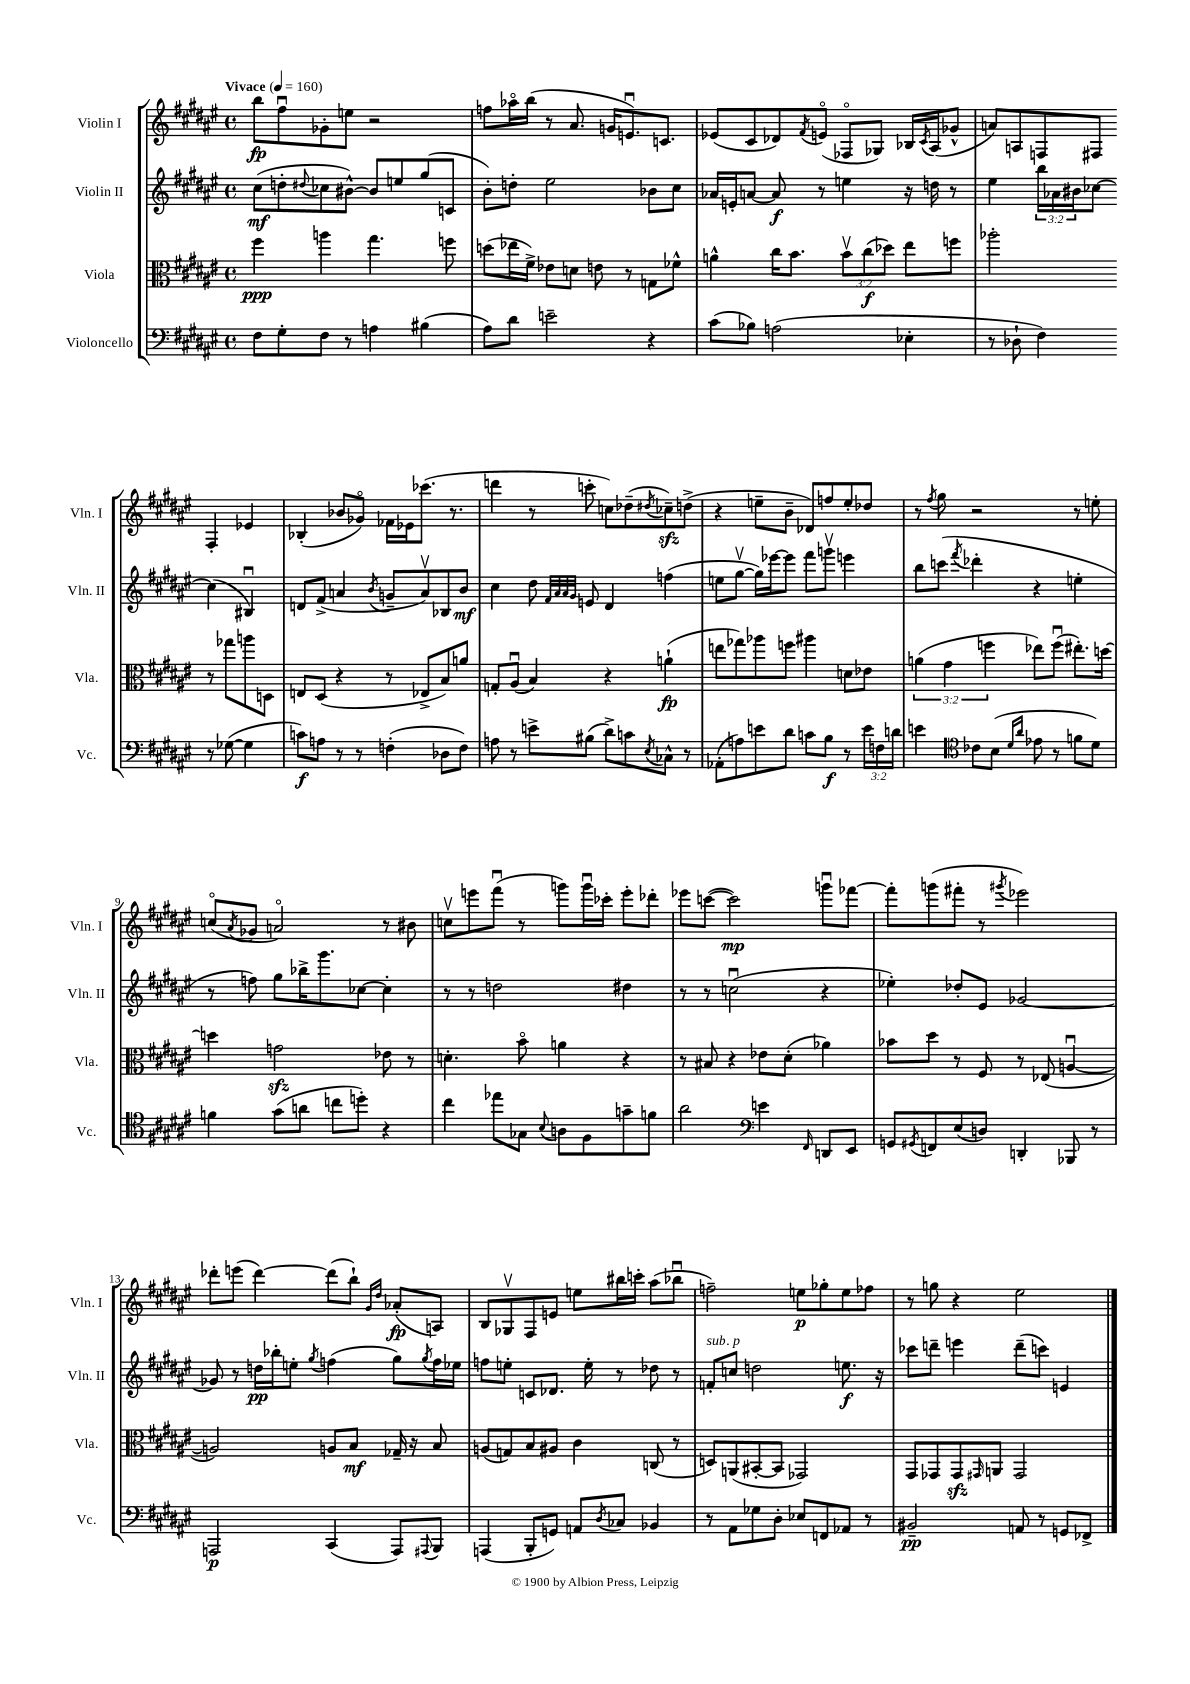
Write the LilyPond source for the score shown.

<<
\new StaffGroup <<
\new Staff = "s0" \with { instrumentName = "Violin I" shortInstrumentName = "Vln. I" } {
    \clef treble \key fis \major \defaultTimeSignature \time 4/4 \tempo "Vivace" 4 = 160
    b''8\fp fis''8\downbow ges'8-. e''8 r2 |
    f''8 aes''16\flageolet b''16( r8 ais'8. g'16 e'8.\downbow) c'8. |
    ees'8( cis'8 des'8) \acciaccatura { fis'8 } e'8\flageolet( fes8\flageolet ges8) bes16 \acciaccatura { cis'8 } ais16( ges'8-^ |
    a'8) a8 f8 fis8 fis4-. ees'4 |
    bes4-.( bes'8 ges'8\flageolet) fes'16 ees'16 ces'''8.( r8. |
    d'''4 r8 c'''8-. c''8) des''8--( \acciaccatura { dis''8 } ces''8--\sfz) d''8->( |
    r4 e''8-- b'8-- des'8) f''8 e''8-. des''8 |
    r8 \acciaccatura { fis''8 } gis''8 r2 r8 e''8-. |
    c''8\flageolet( \acciaccatura { ais'8 } ges'8 a'2\flageolet) r8 bis'8 |
    c''8\upbow e'''8 fis'''8\downbow( r8 g'''8) g'''16\downbow ces'''16-. e'''8-. des'''8-. |
    ees'''8 c'''8~( c'''2\mp) g'''8\downbow fes'''8~ |
    fes'''8-. g'''8( fis'''8-. r8 \acciaccatura { gis'''8 } ees'''2) |
    des'''8-. e'''8( des'''4~) des'''8( b''8-!) \grace { gis'16 dis''16 } aes'8-.\fp( a8) |
    b8 ges8\upbow fis8 e'8 e''8 bis''16 c'''16-. ais''8( bes''8\downbow |
    f''2--) e''8\p ges''8-. e''8 fes''8 |
    r8 g''8 r4 eis''2 \bar "|." |
}
\new Staff = "s1" \with { instrumentName = "Violin II" shortInstrumentName = "Vln. II" } {
    \clef treble \key fis \major \defaultTimeSignature \time 4/4 \override Staff.TupletNumber.text = #tuplet-number::calc-fraction-text
    cis''8\mf( d''8-. \appoggiatura { dis''8 } ces''8 bis'8~-^) bis'8 e''8 gis''8( c'8 |
    b'8-.) d''8-. eis''2 bes'8 cis''8 |
    aes'16 e'16-. a'8~ a'8\f r8 e''4 r16 d''16 r8 |
    eis''4 \tuplet 3/2 { b''16 aes'16 bis'16 } ces''8~ ces''4( bis4\downbow) |
    d'8 fis'8->( a'4 \acciaccatura { b'8 } g'8-- a'8\upbow) bes8 b'8\mf |
    cis''4 dis''8 \grace { fis'32 ais'32 ais'32 gis'32 } e'8 dis'4 f''4( |
    e''8 gis''8~\upbow gis''16) ees'''16~ ees'''8 fis'''8 g'''8\upbow e'''4 |
    b''8 c'''8( \acciaccatura { fis'''8 } des'''4-. r4 e''4-. |
    r8 f''8) gis''8 bes''16-> gis'''8. ces''8~ ces''4-. |
    r8 r8 d''2 dis''4 |
    r8 r8 c''2\downbow( r4 |
    ees''4-.) des''8-. eis'8 ges'2~ |
    ges'8 r8 d''16\pp bes''16-. e''8-. \acciaccatura { gis''8 } f''4( gis''8) \acciaccatura { gis''8 } f''16 ees''16 |
    f''8 e''8-. c'8 des'8. e''16-. r8 des''8 r8 |
    f'8-.^\markup { \italic "sub. p" } c''8 d''2 e''8.\f r16 |
    ces'''8 d'''8-- e'''4 d'''8--( c'''8) e'4 \bar "|." |
}
\new Staff = "s2" \with { instrumentName = "Viola" shortInstrumentName = "Vla." } {
    \clef alto \key fis \major \defaultTimeSignature \time 4/4 \override Staff.TupletNumber.text = #tuplet-number::calc-fraction-text
    fis''4\ppp a''4 gis''4. f''8 |
    d''8( ees''16 fis'16->) ees'8 d'8 e'8 r8 g8 fes'8-^ |
    a'4-^ cis''16 b'8. \tuplet 3/2 { b'8\upbow cis''8\f( des''8) } eis''8 f''8 |
    aes''2-. r8 ges''8 a''8 d8 |
    e8 dis8( r4 r8 ees8-> b8) a'8 |
    g8-. ais8\downbow( b4) r4 a'4-!\fp( |
    e''8 ges''8) aes''8 f''8 ais''4 d'8 ees'8 |
    \tuplet 3/2 { a'4( gis'4 f''4 } ees''8) f''8\downbow( eis''8.-.) d''16~ |
    d''4 g'2\sfz ees'8 r8 |
    d'4.-. b'8\flageolet a'4 r4 |
    r8 bis8 r4 ees'8 dis'8-.( aes'4) |
    bes'8 dis''8 r8 fis8 r8 ees8( a4~\downbow |
    a2) a8 b8\mf ges16-- r16 b8 |
    a8( g8) b8 ais8 cis'4 c8( r8 |
    d8) a,8( bis,8~-. bis,8 ges,2) |
    gis,8 ges,8 ges,8\sfz \grace { gis,16 } a,8 gis,2 \bar "|." |
}
\new Staff = "s3" \with { instrumentName = "Violoncello" shortInstrumentName = "Vc." } {
    \clef bass \key fis \major \defaultTimeSignature \time 4/4 \override Staff.TupletNumber.text = #tuplet-number::calc-fraction-text
    fis8 gis8-. fis8 r8 a4 bis4( |
    ais8) dis'8 e'2-- r4 |
    cis'8( bes8) a2( ees4-. |
    r8 des8-! fis4) r8 ges8~( ges4 |
    c'8\f) a8 r8 r8 f4-.( des8 f8) |
    a8 r8 e'8-> bis8( dis'8->) c'8 \acciaccatura { eis8 } ces8-^ r8 |
    aes,8-.( a8) e'8 dis'8 c'8 b8\f r8 \tuplet 3/2 { e'16 f16 d'16 } |
    e'4 \clef tenor ces'8 b8( \grace { dis'16 ais'16 } ees'8 r8 f'8 dis'8) |
    f'4 gis'8( a'8 c''8 d''8-.) r4 |
    cis''4 ees''8 ges8 \appoggiatura { b8 } a8 fis8 g'8-- f'8 |
    ais'2 \clef bass e'4 \grace { fis,16 } d,8 eis,8 |
    g,8 \acciaccatura { gis,8 } f,8 eis8( d8) d,4-. bes,,8 r8 |
    a,,2\p cis,4( a,,8) \appoggiatura { ais,,8 } b,,8 |
    a,,4( b,,8-. g,8) a,8 \acciaccatura { dis8 } ces8 bes,4 |
    r8 ais,8 ges8 dis8-. ees8 f,8 aes,8 r8 |
    bis,2--\pp a,8 r8 g,8 fes,8-> \bar "|." |
}
>>
>>
